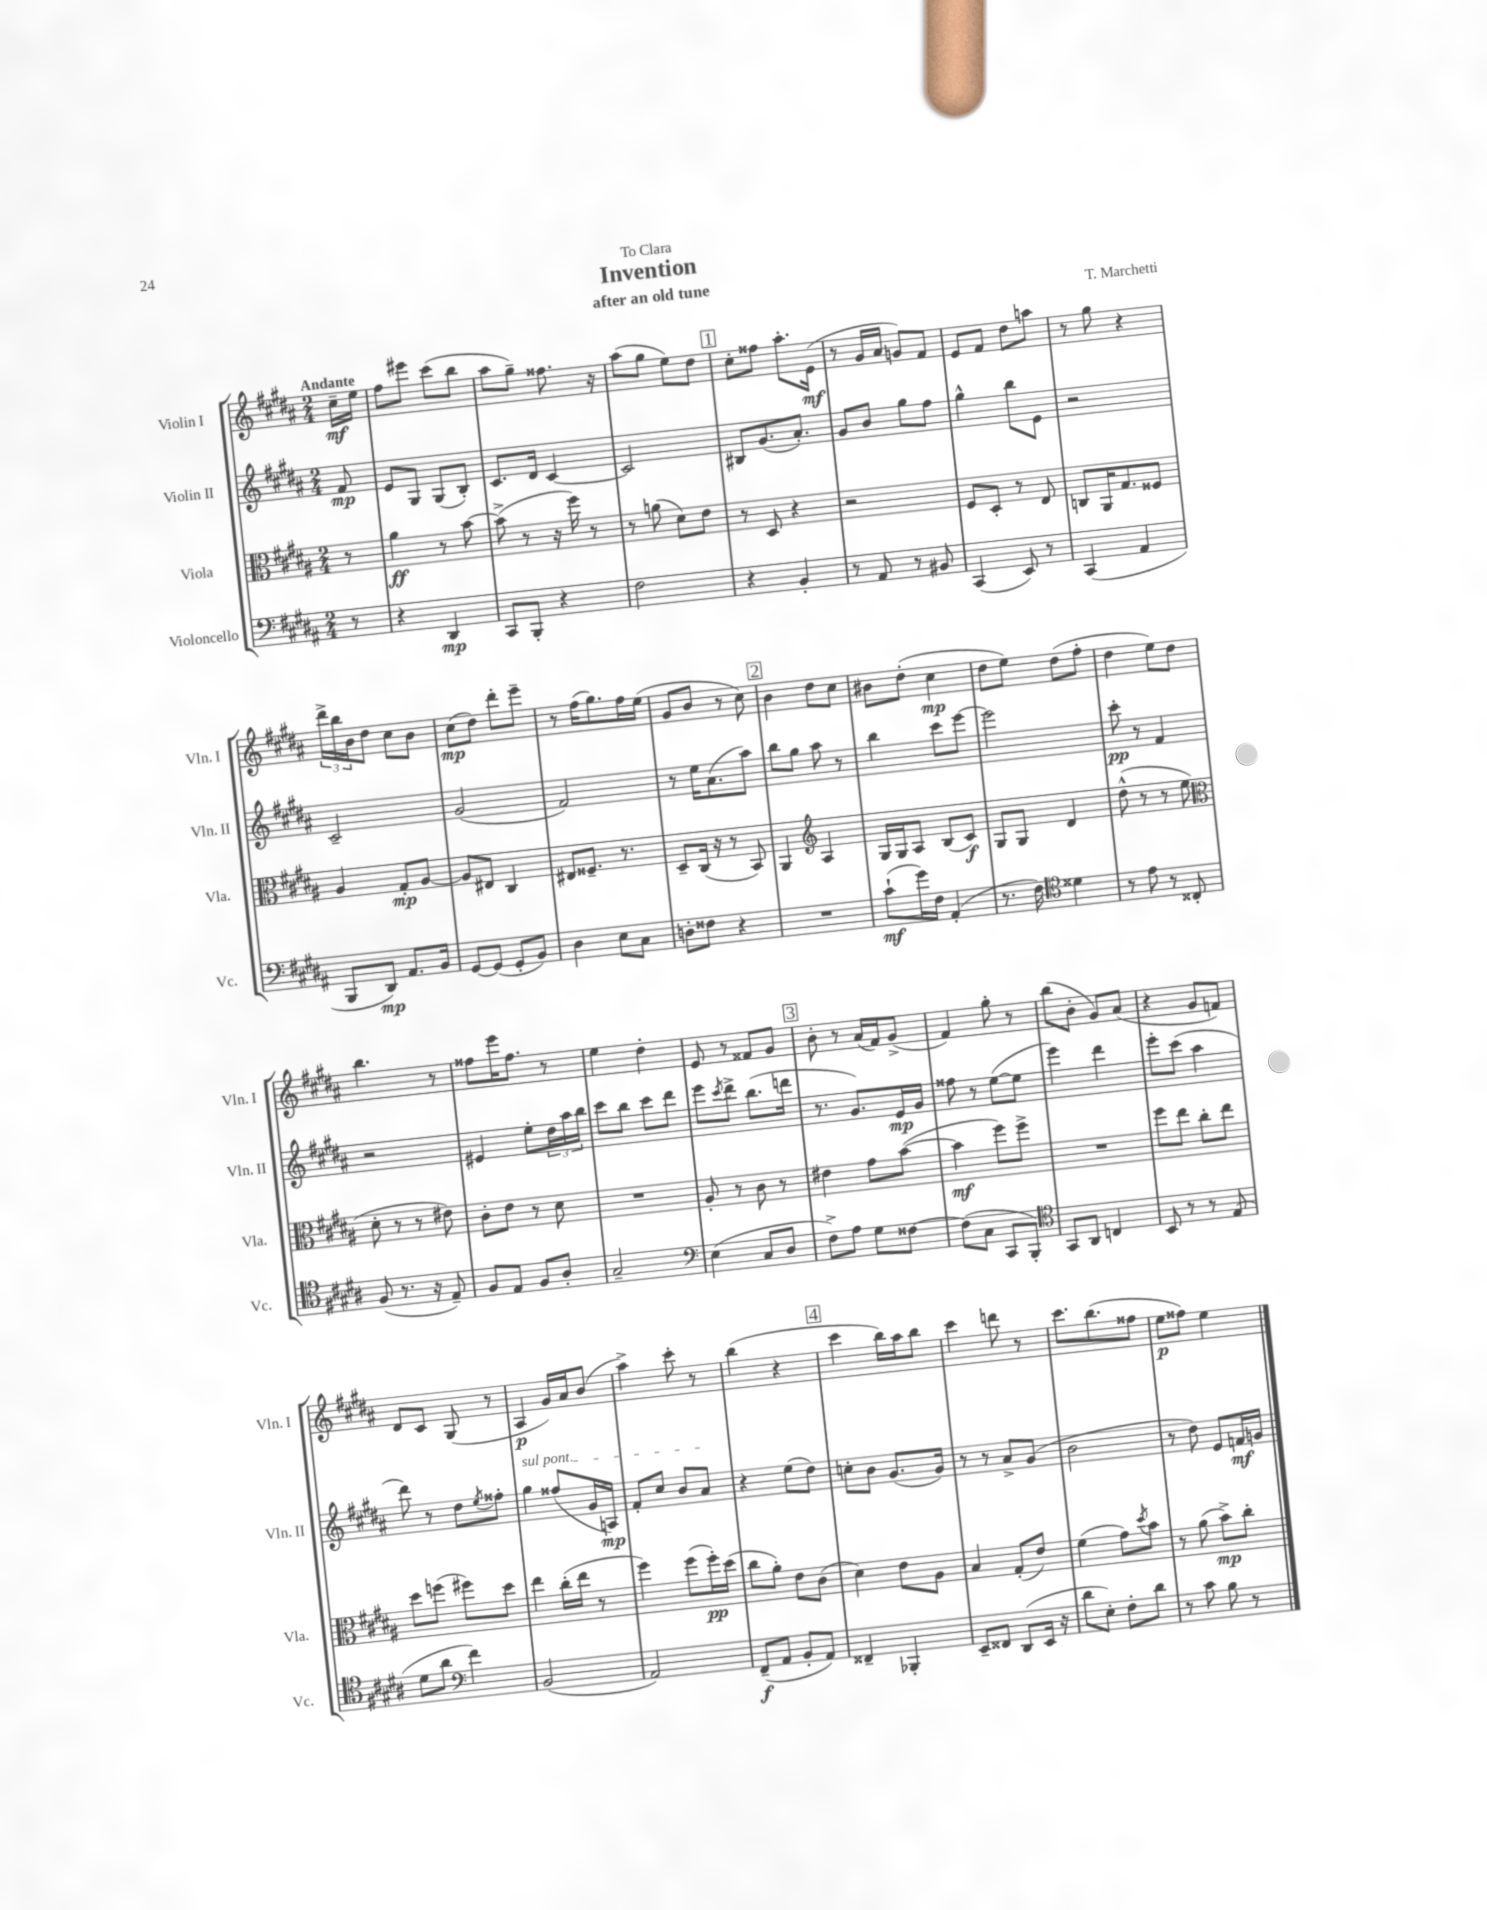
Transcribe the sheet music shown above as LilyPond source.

\header { title = "Invention" composer = "T. Marchetti" subtitle = "after an old tune" dedication = "To Clara" }
<<
\new StaffGroup <<
\new Staff = "s0" \with { instrumentName = "Violin I" shortInstrumentName = "Vln. I" } {
    \clef treble \key b \major \numericTimeSignature \time 2/4 \partial 8 \tempo "Andante"
    cis''16--\mf e''16 |
    fis''8 eis'''8 cis'''8( b''8 |
    ais''8 gis''8--) fisis''8. r16 |
    ais''8( gis''8 e''8) dis''8 |
    \mark \markup { \box "1" } cis''8-. fisis''8 ais''8.-. e'16\mf( |
    r8 gis'16 ais'16 g'8) fis'8 |
    e'8 fis'8 dis''8 a''8 |
    r8 gis''8 r4 |
    \tuplet 3/2 { dis'''16-> b''16 b'16 } dis''8 cis''8 b'8 |
    cis''8\mp( dis''8) dis'''8-. e'''8-- |
    r8 fis''16( gis''8.) fis''16 e''16( |
    gis'8 b'8 r8 cis''8) |
    \mark \markup { \box "2" } b'4 dis''8 cis''8 |
    bis'8 dis''8-.( cis''4\mp |
    dis''8 e''8) dis''8( fis''8-. |
    dis''4 e''8) dis''8 |
    b''4. r8 |
    fisis''8 e'''16 fisis''8. r8 |
    e''4 dis''4-. |
    e'8 r8 fisis'8 gis'8 |
    \mark \markup { \box "3" } b'8-. r8 ais'16( fis'16) gis'8->( |
    fis'4) gis''8-. r8 |
    b''8( b'8-. gis'8) ais'8( |
    r4 gis'8 f'8) |
    dis'8 cis'8 gis8( r8 |
    ais4\p gis'16) ais'16 b'8( |
    ais''4->) cis'''8-. r8 |
    b''4( r4 |
    \mark \markup { \box "4" } cis'''4 b''16) ais''16 b''8 |
    cis'''4 d'''8 r8 |
    cis'''8. b''8.( fisis''8 |
    e''8\p fisis''8) e''4 \bar "|." |
}
\new Staff = "s1" \with { instrumentName = "Violin II" shortInstrumentName = "Vln. II" } {
    \clef treble \key b \major \numericTimeSignature \time 2/4 \partial 8
    fis'8\mp |
    e'8 gis8 gis8( b8-.) |
    cis'8. dis'16 cis'4~ |
    cis'2 |
    \mark \markup { \box "1" } bis8 gis'8.( ais'8.-.) |
    gis'8 b'8 gis''8 fis''8 |
    gis''4-^ b''8 e'8 |
    r2 |
    cis'2-- |
    gis'2( |
    fis'2) |
    r8 e''16 ais'8.( ais''8) |
    \mark \markup { \box "2" } b''8 gis''8 ais''8 r8 |
    b''4 cis'''8 e'''8~ |
    e'''2 |
    cis'''8-.\pp r8 fis'4 |
    r2 |
    eis'4 e''8-. \tuplet 3/2 { dis''16 ais''16 b''16 } |
    cis'''8 b''8 cis'''8 dis'''8 |
    e'''8 \acciaccatura { cis'''8 } dis'''8-> b''8.( d'''16 |
    \mark \markup { \box "3" } r8. gis'8.) e'16\mp gis'16 |
    fisis''8 r8 e''8~( e''8 |
    e'''4) dis'''4 |
    e'''8-. cis'''8( ais''4 |
    dis'''8) r8 dis''8 \acciaccatura { e''8 } fisis''8-. |
    \once \override TextSpanner.bound-details.left.text = \markup { \italic "sul pont." } gis''4\startTextSpan fisis''8( gis'16 a16\mp) |
    fis'8-. cis''8 b'8 ais'8\stopTextSpan |
    r4 e''8( dis''8) |
    \mark \markup { \box "4" } c''8-. b'8 gis'8.( gis'16) |
    r8 r8 ais'8-> gis'8( |
    b'2 |
    r8 dis''8) e'8 f'16\mf g'16 \bar "|." |
}
\new Staff = "s2" \with { instrumentName = "Viola" shortInstrumentName = "Vla." } {
    \clef alto \key b \major \numericTimeSignature \time 2/4 \partial 8
    r8 |
    ais'4\ff r8 b'8~ |
    b'8->( r8 r16 fis''16) r8 |
    r8 a'8( dis'8) e'8 |
    \mark \markup { \box "1" } r8 dis8 r4 |
    r2 |
    fis8 dis8-. r8 e8 |
    c8 ais,16 gis8. fisis8 |
    ais4 gis8-.\mp ais8~ |
    ais8 eis8 cis4 |
    eis8 fisis8.-- r8. |
    dis8-- cis16( r16 r8 b,8) |
    \mark \markup { \box "2" } ais,4 \clef treble ais4 |
    gis16 gis16 ais8 b8( cis'8\f) |
    gis8 gis8 dis'4 |
    dis''8-^( r8 r8 e''8 |
    \clef alto dis'8-. r8 r8 eis'8) |
    cis'8-. e'8 r8 dis'8 |
    R2 |
    ais8-. r8 cis'8 r8 |
    \mark \markup { \box "3" } eis'4 gis'8 b'8~( |
    b'4\mf fis''8) fis''8-> |
    R2 |
    fis''8 e''8 cis''8-. e''8 |
    dis''8 f''8( fis''8) dis''8 |
    e''4 cis''16-.( e''16 r8 |
    fis''4) fis''8( fis''16-.\pp) dis''16( |
    cis''8 ais'8-.) e'8 cis'8( |
    \mark \markup { \box "4" } dis'4) e'8 ais8 |
    b4 gis8-.( e'8) |
    fis'4( gis'8) \acciaccatura { dis''8 } b'8 |
    r8 ais'8( b'8->\mp) cis''8-. \bar "|." |
}
\new Staff = "s3" \with { instrumentName = "Violoncello" shortInstrumentName = "Vc." } {
    \clef bass \key b \major \numericTimeSignature \time 2/4 \partial 8
    r8 |
    r4 dis,4\mp |
    cis,8 b,,8-. r4 |
    fis2 |
    \mark \markup { \box "1" } r4 b,4-. |
    r8 ais,8 r8 bis,8 |
    cis,4( e,8) r8 |
    cis,4( ais,4 |
    b,,8 dis,8\mp) ais,8. b,16 |
    gis,8~ gis,8( gis,8-. b,8) |
    dis4 e8 cis8 |
    d8-. fisis8 r4 |
    \mark \markup { \box "2" } R2 |
    cis'8-!\mf( gis'16) fis16 ais,4-.( |
    r8. fis16) \clef tenor disis'4 |
    r8 e'8 r8 cisis8-. |
    fis8( r8. r16 e8--) |
    fis8 e8 fis8 ais8-. |
    gis2-- |
    \clef bass e4( cis8 dis8 |
    \mark \markup { \box "3" } fis8->) ais8 gis8 fisis8~ |
    fisis8( cis8 cis,8 b,,8-.) |
    \clef tenor gis,8 ais,8 c4 |
    b,8 r8 r8 e8( |
    dis'8 ais'8 \clef bass fis'4) |
    b,2( |
    ais,2) |
    fis,8--\f( ais,8 b,8-. ais,8) |
    \mark \markup { \box "4" } fisis,4-- bes,,4-. |
    e,8-- fisis,8 dis,8( e,16 r16 |
    dis'8 e8-.) fis8-. dis'8 |
    r8 cis'8 b8 r8 \bar "|." |
}
>>
>>
\layout { \context { \Score \remove "Bar_number_engraver" } }
